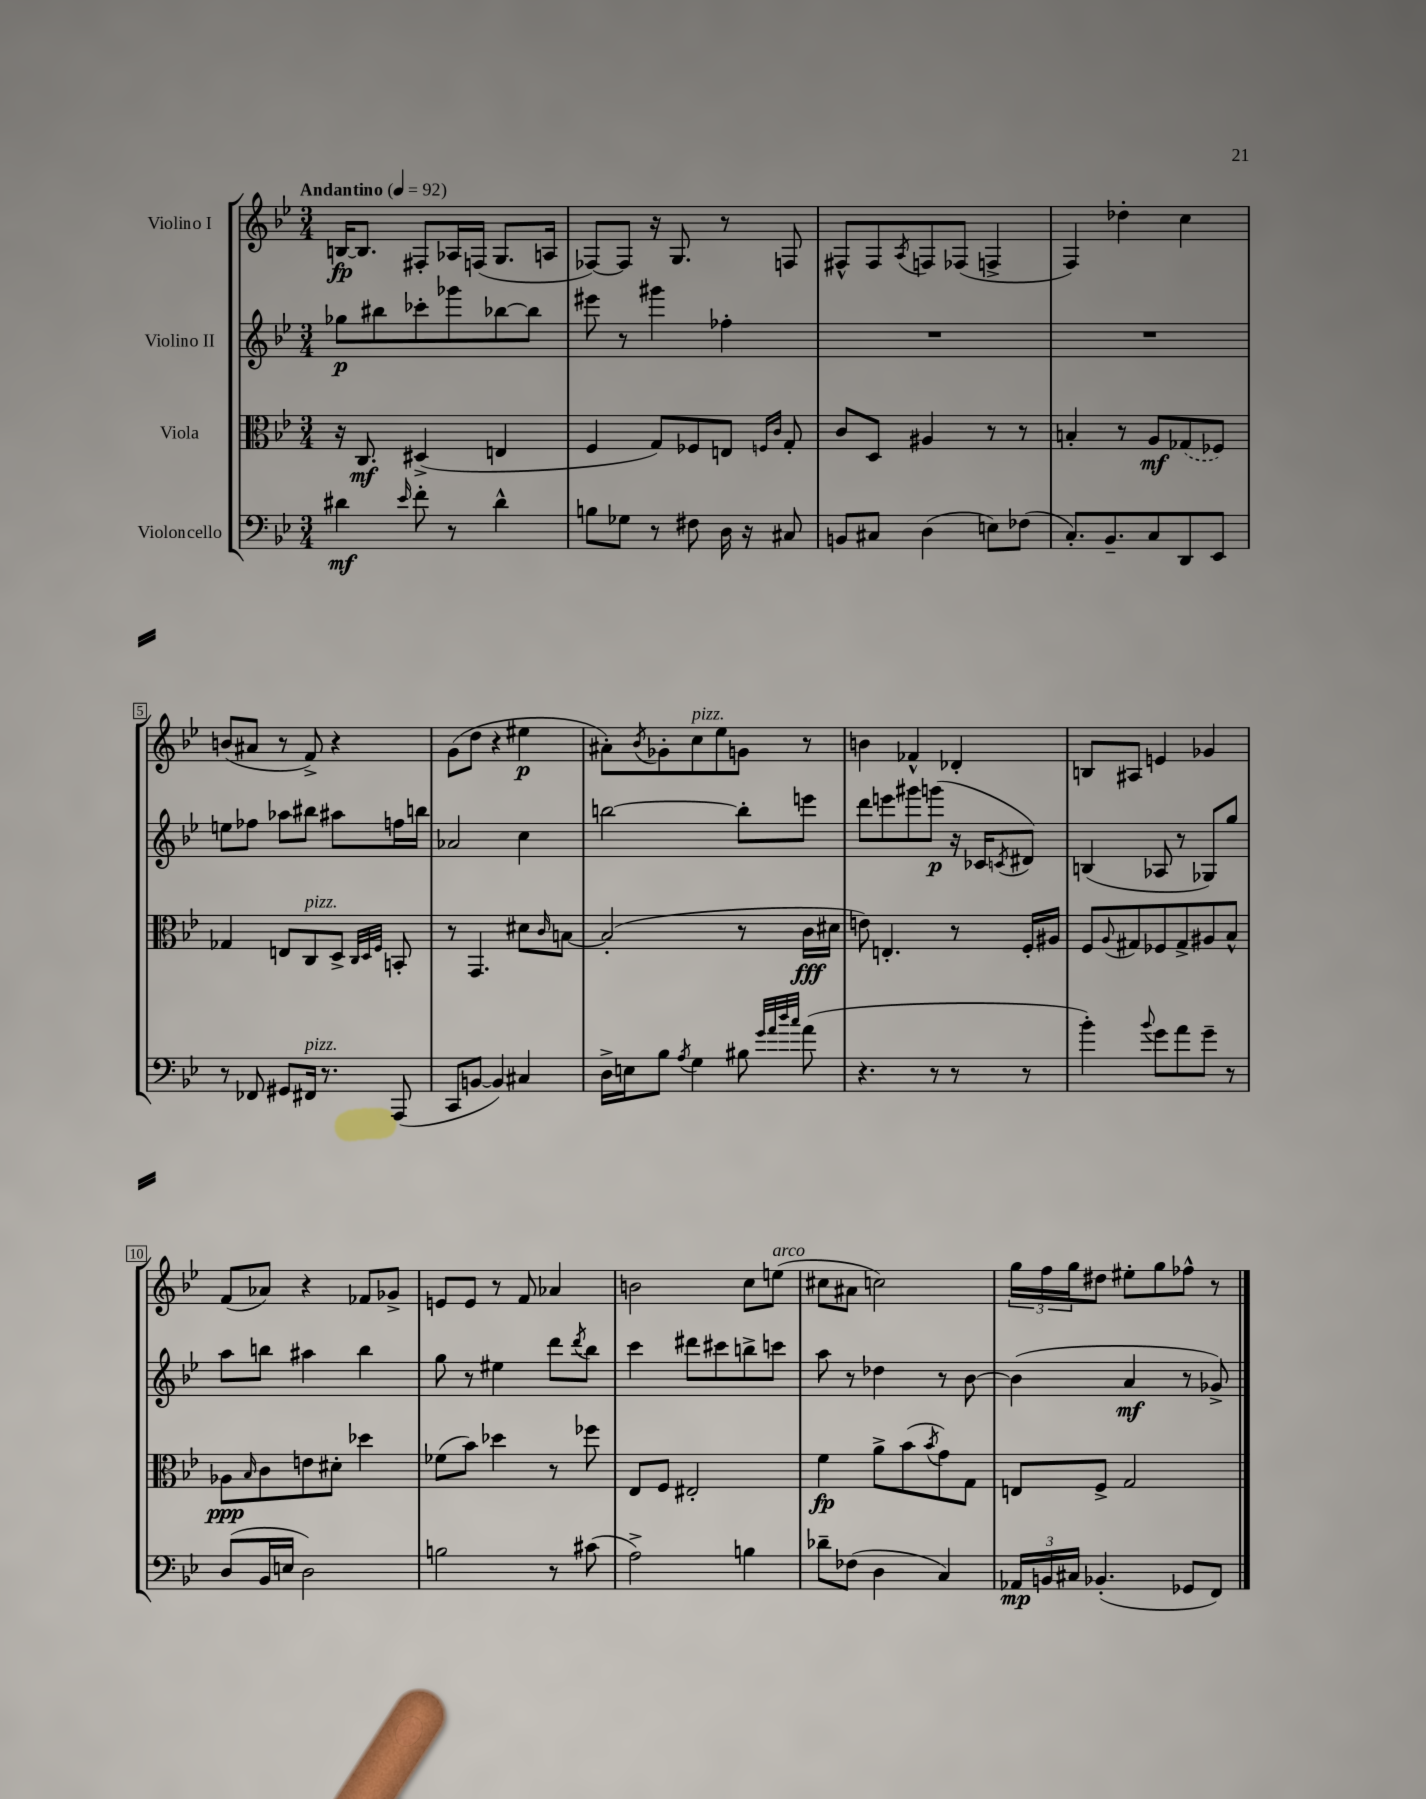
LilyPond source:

<<
\new StaffGroup <<
\new Staff = "s0" \with { instrumentName = "Violino I" } {
    \clef treble \key bes \major \numericTimeSignature \time 3/4 \tempo "Andantino" 4 = 92
    b16~\fp b8. fis8-. aes16 f16( g8. a16 |
    fes8~) fes8 r16 g8. r8 f8 |
    fis8-^ fis8 \acciaccatura { a8 } f8 fes8( f4-> |
    f4) des''4-. c''4 |
    b'8( ais'8 r8 f'8->) r4 |
    g'8( d''8 r4 eis''4\p |
    ais'8-.) \acciaccatura { bes'8 } ges'8-. c''8^\markup { \italic "pizz." } ees''8 g'8 r8 |
    b'4 fes'4-^ des'4-. |
    b8 ais8 e'4 ges'4 |
    f'8( aes'8) r4 fes'8 ges'8-> |
    e'8 e'8 r8 f'8 aes'4 |
    b'2 c''8 e''8^\markup { \italic "arco" }( |
    cis''8 ais'8 c''2) |
    \tuplet 3/2 { g''16 f''16 g''16 } dis''8 eis''8-. g''8 fes''8-^ r8 \bar "|." |
}
\new Staff = "s1" \with { instrumentName = "Violino II" } {
    \clef treble \key bes \major \numericTimeSignature \time 3/4
    ges''8\p bis''8 ces'''8-. ges'''8 bes''8~ bes''8 |
    eis'''8 r8 gis'''4 fes''4-. |
    R2. |
    R2. |
    e''8 fes''8 aes''8 bis''8 ais''8 f''16 b''16 |
    aes'2 c''4 |
    b''2~ b''8-. e'''8 |
    d'''8 e'''8 gis'''8 g'''8\p( r16 ces'16 \acciaccatura { c'8 } dis'8) |
    b4( aes8 r8 ges8) g''8 |
    a''8 b''8 ais''4 b''4 |
    g''8 r8 eis''4 d'''8 \acciaccatura { d'''8 } bes''8 |
    c'''4 dis'''8 cis'''8 b''8-> c'''8 |
    a''8 r8 des''4 r8 bes'8~ |
    bes'4( a'4\mf r8 ges'8->) \bar "|." |
}
\new Staff = "s2" \with { instrumentName = "Viola" } {
    \clef alto \key bes \major \numericTimeSignature \time 3/4
    r16 c8.\mf dis4->( e4 |
    f4 g8) fes8 e8 \grace { f16 c'16 } g8-. |
    c'8 d8 ais4 r8 r8 |
    b4-. r8 a8\mf \once \slurDashed ges8( fes8) |
    ges4 e8 c8^\markup { \italic "pizz." } d8-> \grace { c32 d32 f32 } b,8-. |
    r8 g,4. dis'8 \grace { c'16 } b8~ |
    b2-.( r8 c'16\fff dis'16 |
    e'8) e4.-. r8 f16-. ais16 |
    f8 \appoggiatura { a8 } gis8 fes8 gis8-> ais8 bes8-^ |
    aes8\ppp \grace { bes16 } c'8 e'8 dis'8-. des''4 |
    fes'8( bes'8) des''4 r8 fes''8 |
    ees8 f8 eis2-. |
    f'4\fp a'8-> bes'8( \acciaccatura { bes'8 } g'8) g8 |
    e8 f8-> g2 \bar "|." |
}
\new Staff = "s3" \with { instrumentName = "Violoncello" } {
    \clef bass \key bes \major \numericTimeSignature \time 3/4
    dis'4\mf \grace { ees'16 } f'8-. r8 dis'4-^ |
    b8 ges8 r8 fis8 d16 r16 cis8 |
    b,8 cis8 d4( e8) fes8( |
    c8.-.) bes,8.-- c8 d,8 ees,8 |
    r8 fes,8 gis,8 fis,16^\markup { \italic "pizz." } r8. a,,8( |
    c,8 b,8~ b,4) cis4 |
    d16-> e16 bes8 \acciaccatura { a8 } g4 bis8 \grace { g'32 a'32 d''32 c''32 } a'8( |
    r4. r8 r8 r8 |
    bes'4-.) \appoggiatura { bes'8 } g'8 a'8 g'8-- r8 |
    d8( bes,16 e16 d2) |
    b2 r8 cis'8( |
    a2->) b4 |
    des'8-- fes8( d4 c4) |
    \tuplet 3/2 { aes,16\mp b,16 cis16 } bes,4.-.( ges,8 f,8) \bar "|." |
}
>>
>>
\layout { \context { \Score \override BarNumber.stencil = #(make-stencil-boxer 0.1 0.3 ly:text-interface::print) } }
